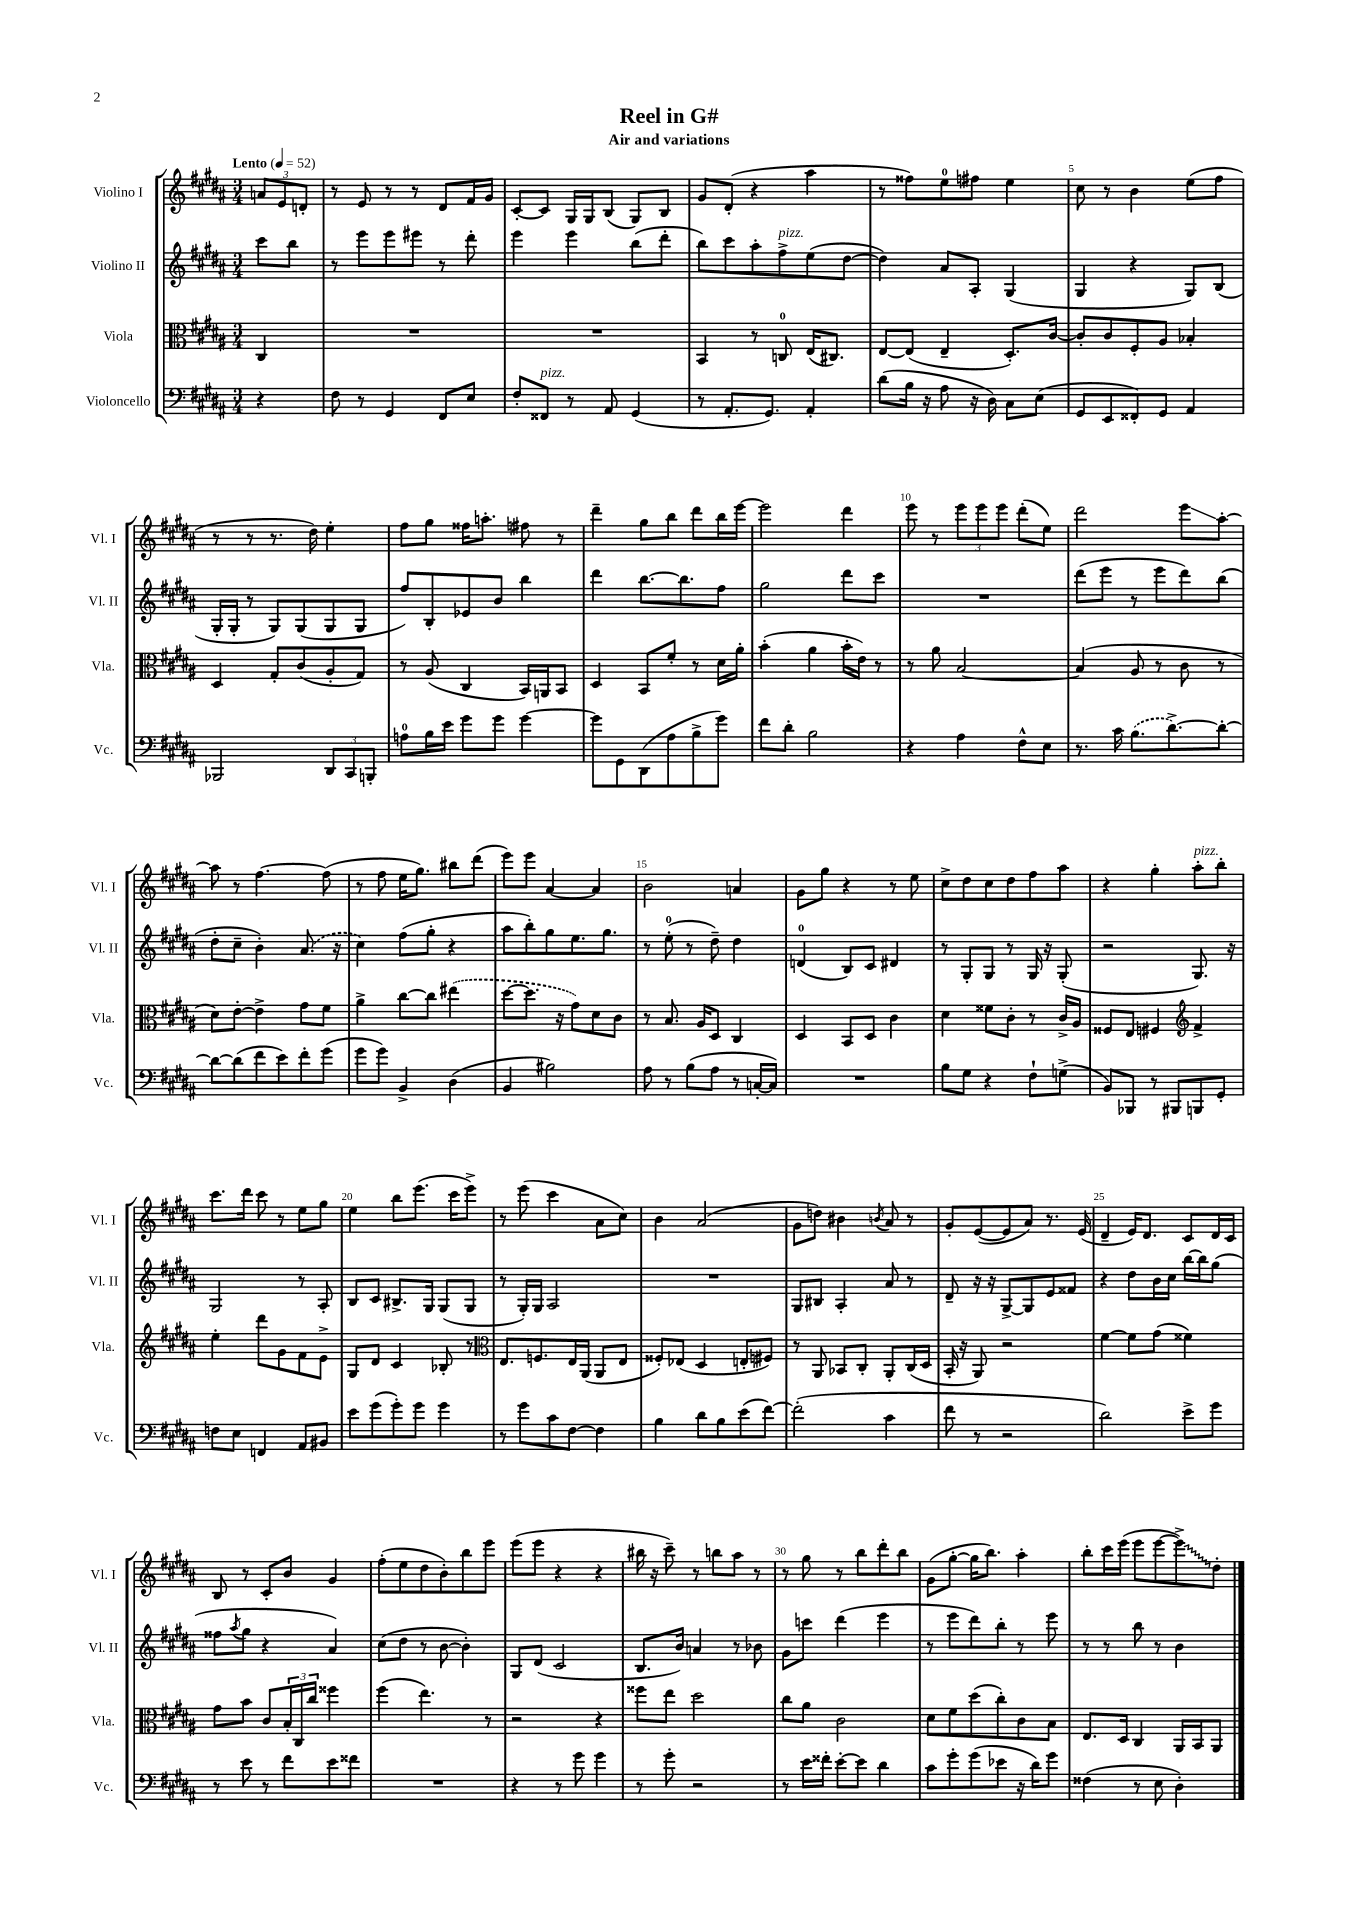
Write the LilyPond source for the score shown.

\header { title = "Reel in G#" subtitle = "Air and variations" }
<<
\new StaffGroup <<
\new Staff = "s0" \with { instrumentName = "Violino I" shortInstrumentName = "Vl. I" } {
    \clef treble \key b \major \numericTimeSignature \time 3/4 \partial 4 \tempo "Lento" 4 = 52
    \tuplet 3/2 { a'8 e'8 d'8-. } |
    r8 e'8 r8 r8 dis'8 fis'16 gis'16 |
    cis'8~-. cis'8 gis16 gis16 b8( gis8) b8 |
    gis'8 dis'8-.( r4 ais''4 |
    r8 fisis''8) e''8-0 fis''8 e''4 |
    cis''8 r8 b'4 e''8( fis''8 |
    r8 r8 r8. dis''16) e''4-. |
    fis''8 gis''8 fisis''16 a''8.-. fis''8 r8 |
    dis'''4-- gis''8 b''8 dis'''8 b''16 e'''16~ |
    e'''2 dis'''4 |
    e'''8 r8 \tuplet 3/2 { e'''8 e'''8 e'''8 } dis'''8-.( e''8) |
    dis'''2 e'''8\glissando ais''8~-. |
    ais''8 r8 fis''4.~ fis''8( |
    r8 fis''8 e''16 gis''8.) bis''8 dis'''8( |
    e'''8) e'''8 ais'4~ ais'4 |
    b'2 a'4 |
    gis'8 gis''8 r4 r8 e''8 |
    cis''8-> dis''8 cis''8 dis''8 fis''8 ais''8 |
    r4 gis''4-. ais''8-.^\markup { \italic "pizz." } b''8-. |
    cis'''8. dis'''16 cis'''8 r8 e''8 gis''8 |
    e''4 b''8 e'''8.( cis'''16 e'''8->) |
    r8 e'''8( cis'''4 ais'8 cis''8) |
    b'4 ais'2( |
    gis'8 d''8) bis'4 \acciaccatura { b'8 } ais'8 r8 |
    gis'8-. e'8~( e'8 ais'8) r8. e'16( |
    dis'4-- e'16) dis'8. cis'8 dis'16 cis'16 |
    b8 r8 cis'8-. b'8 gis'4 |
    fis''8-.( e''8 dis''8 b'8-.) b''8 e'''8 |
    e'''8( e'''8 r4 r4 |
    bis''16 r16 cis'''8--) r8 b''8 ais''8 r8 |
    r8 gis''8 r8 b''8 dis'''8-. b''8 |
    gis'8( gis''8~-. gis''16 b''8.) ais''4-. |
    b''8-. cis'''16 e'''16( e'''8 e'''8~ \once \override Glissando.style = #'zigzag e'''8->\glissando) dis''8-. \bar "|." |
}
\new Staff = "s1" \with { instrumentName = "Violino II" shortInstrumentName = "Vl. II" } {
    \clef treble \key b \major \numericTimeSignature \time 3/4 \partial 4
    cis'''8 b''8 |
    r8 e'''8 e'''8 eis'''8 r8 dis'''8-. |
    e'''4 e'''4 b''8( dis'''8-. |
    b''8) cis'''8 ais''8-. fis''8->^\markup { \italic "pizz." } e''8( dis''8~ |
    dis''4) ais'8 ais8-. gis4( |
    gis4 r4 gis8) b8( |
    gis16-. gis16-. r8 gis8) gis8( gis8 gis8 |
    fis''8) b8-. ees'8 b'8 b''4 |
    dis'''4 b''8.~ b''8. fis''8 |
    gis''2 dis'''8 cis'''8 |
    R2. |
    dis'''8( e'''8 r8 e'''8 dis'''8) b''8( |
    dis''8-. cis''8-- b'4-.) \once \slurDashed ais'8.( r16 |
    cis''4) fis''8( gis''8-. r4 |
    ais''8 b''8-.) gis''8 e''8. gis''8. |
    r8 e''8-0-.( r8 dis''8--) dis''4 |
    d'4-0( b8) cis'8 dis'4 |
    r8 gis8-. gis8 r8 gis16 r16 gis8-.( |
    r2 gis8.) r16 |
    gis2 r8 ais8-. |
    b8 cis'8 bis8.-> gis16 gis8( gis8 |
    r8 gis16-.) gis16 ais2 |
    R2. |
    gis8 bis8 ais4-. ais'8 r8 |
    dis'8-- r16 r16 gis8~-> gis8 e'8 fisis'8 |
    r4 dis''8 b'16 cis''16 b''16~ b''16 gis''8( |
    fisis''8 \acciaccatura { ais''8 } gis''8 r4 ais'4) |
    cis''8( dis''8 r8 b'8~ b'4-.) |
    gis8 dis'8( cis'2 |
    b8. b'16) a'4 r8 bes'8 |
    gis'8 c'''8 dis'''4( e'''4 |
    r8 e'''8 dis'''8) b''8-. r8 e'''8 |
    r8 r8 b''8 r8 b'4 \bar "|." |
}
\new Staff = "s2" \with { instrumentName = "Viola" shortInstrumentName = "Vla." } {
    \clef alto \key b \major \numericTimeSignature \time 3/4 \partial 4
    cis4 |
    R2. |
    R2. |
    b,4 r8 c8-0 e16( cis8.) |
    e8~ e8( e4-- dis8.-.) cis'16~ |
    cis'8-. cis'8 fis8-. ais8 bes4-. |
    dis4 gis8-. cis'8( ais8-. gis8) |
    r8 ais8( cis4 b,16) a,16 b,8 |
    dis4 b,8 fis'8-. r8 dis'16 ais'16-. |
    b'4-.( ais'4 b'16-. e'16) r8 |
    r8 ais'8 b2~ |
    b4( ais8 r8 cis'8 r8 |
    dis'8) e'8~-. e'4-> gis'8 fis'8 |
    ais'4-> cis''8~ cis''8 \once \slurDashed eis''4( |
    dis''8~ dis''8. r16 gis'8) dis'8 cis'8 |
    r8 b8. ais16 dis8 cis4 |
    dis4 b,8 dis8 cis'4 |
    dis'4 fisis'8 cis'8-. r8 cis'16-> ais16 |
    fisis8 e8 fis4 \clef treble fis'4-> |
    e''4-. dis'''8 gis'8 fis'8 e'8-> |
    gis8 dis'8 cis'4 bes8-. r8 |
    \clef alto e8. f8. e16 ais,16( ais,8 e8 |
    fisis8-.) ees8( dis4 e8-. fis8) |
    r8 ais,8 bes,8 cis8-. ais,8-. cis16( dis16 |
    b,16-. r16 ais,8) r2 |
    fis'4~ fis'8 gis'8( fisis'4) |
    gis'8 b'8 cis'8 \tuplet 3/2 { b16-. cis16 cis''16 } fisis''4 |
    fis''4( e''4.) r8 |
    r2 r4 |
    fisis''8 e''8 dis''2 |
    cis''8 ais'8 cis'2 |
    dis'8 fis'8 dis''8( cis''8-.) cis'8 b8 |
    e8. dis16 cis4 ais,16 b,16 ais,8 \bar "|." |
}
\new Staff = "s3" \with { instrumentName = "Violoncello" shortInstrumentName = "Vc." } {
    \clef bass \key b \major \numericTimeSignature \time 3/4 \partial 4
    r4 |
    fis8 r8 gis,4 fis,8 e8 |
    fis8-. fisis,8^\markup { \italic "pizz." } r8 ais,8 gis,4( |
    r8 ais,8.-. gis,8.) ais,4-. |
    dis'8( b16 r16 ais8 r16 dis16) cis8 e8( |
    gis,8 e,8 fisis,8-.) gis,8 ais,4 |
    bes,,2 \tuplet 3/2 { dis,8 cis,8 b,,8-. } |
    a8-0 b16 e'16 gis'8 gis'8 gis'4~ |
    gis'8 gis,8 dis,8( ais8 b8-> gis'8) |
    fis'8 dis'8-. b2 |
    r4 ais4 fis8-^ e8 |
    r8. cis'16 \once \slurDashed b8.( dis'8.~->) dis'8~-. |
    dis'8~ dis'8( fis'8 e'8) fis'8-. gis'8( |
    gis'8 gis'8) b,4-> dis4( |
    b,4 bis2) |
    ais8 r8 b8( ais8 r8 c16~-. c16) |
    R2. |
    b8 gis8 r4 fis8-! g8->( |
    b,8) bes,,8 r8 bis,,8 b,,8 gis,8-. |
    f8 e8 f,4 ais,8 bis,8 |
    e'8 gis'8( gis'8-.) gis'8 gis'4 |
    r8 gis'8 cis'8 fis8~ fis4 |
    b4 dis'8 b8 e'8( fis'8~) |
    fis'2-.( cis'4 |
    fis'8 r8 r2 |
    dis'2) e'8-> gis'8 |
    r8 e'8 r8 fis'8 e'8 fisis'8 |
    R2. |
    r4 r8 gis'8 gis'4 |
    r8 gis'8-. r2 |
    r8 e'16 fisis'16-. e'8~-. e'8 dis'4 |
    cis'8 gis'8-. gis'8( ees'8 r16 dis'16) gis'8 |
    fisis4( r8 e8 dis4-.) \bar "|." |
}
>>
>>
\layout { \context { \Score \override BarNumber.break-visibility = ##(#f #t #t) barNumberVisibility = #(every-nth-bar-number-visible 5) } }
